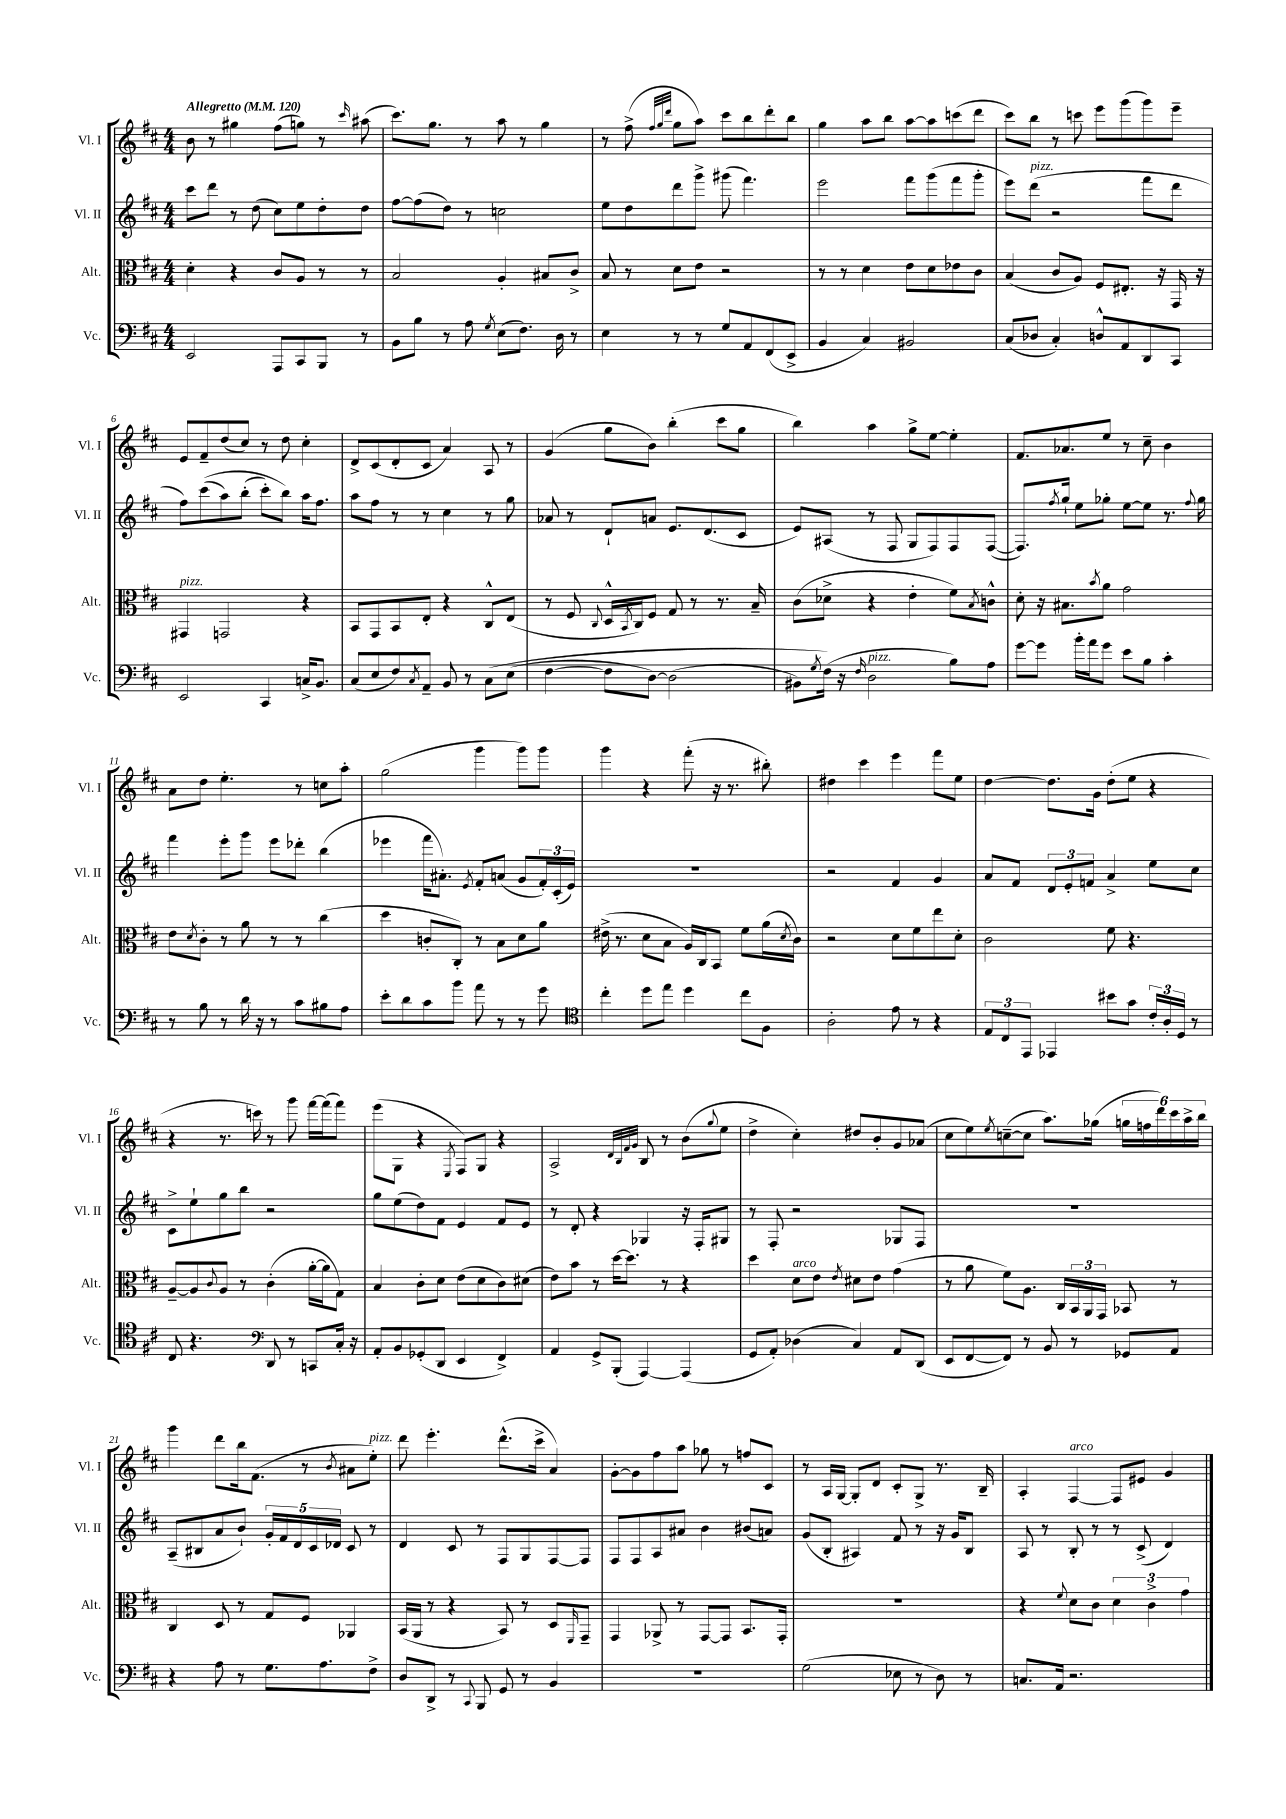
<<
\new StaffGroup <<
\new Staff = "s0" \with { instrumentName = "Vl. I" shortInstrumentName = "Vl. I" } {
    \clef treble \key d \major \numericTimeSignature \time 4/4 \tempo "Allegretto" 4 = 120
    b'8 r8 gis''4 fis''8( g''8) r8 \grace { cis'''16 } ais''8( |
    cis'''8.) g''8. r8 a''8 r8 g''4 |
    r8 fis''8->( \grace { fis''32 g''32 d'''32 } g''8 a''8) cis'''8 b''8 d'''8-. b''8 |
    g''4 a''8 b''8 a''8~ a''8 c'''8( d'''8 |
    cis'''8) b''8 r8 c'''8 e'''8 g'''8( g'''8) e'''8-- |
    e'8 fis'8-- d''8( cis''8) r8 d''8 cis''4-. |
    d'8-> cis'8( d'8-. cis'8 a'4) a8 r8 |
    g'4( g''8 b'8) b''4-.( cis'''8 g''8 |
    b''4) a''4 g''8-> e''8~ e''4-. |
    fis'8. aes'8. e''8 r8 cis''8-- b'4 |
    a'8 d''8 e''4.-. r8 c''8 a''8-. |
    g''2( g'''4 g'''8) g'''8 |
    g'''4 r4 fis'''8-.( r16 r8. bis''8-.) |
    dis''4 cis'''4 e'''4 fis'''8 e''8 |
    d''4~ d''8. g'16 d''8-.( e''8 r4 |
    r4 r8. c'''16) r8 g'''8 fis'''16~ fis'''16( fis'''8) |
    e'''8( g8 r4 \acciaccatura { e8 } fis8) g8 r4 |
    a2-> \grace { d'32 b32 fis'32 g'32 } b8 r8 b'8( \appoggiatura { g''8 } e''8 |
    d''4-> cis''4-.) dis''8 b'8-. g'8 aes'8( |
    cis''8 e''8) \acciaccatura { e''8 } c''8~--( c''8 a''8.) ges''16( \tuplet 6/4 { g''16 f''16 d'''16) cis'''16 a''16-> b''16 } |
    g'''4 d'''8 b''16 fis'8.( r8 \acciaccatura { b'8 } ais'8 e''8-.^\markup { \italic "pizz." }) |
    d'''8 e'''4.-. d'''8.-^( cis'''16-> a'4) |
    g'8~-. g'8 fis''8 a''8 ges''8 r8 f''8 cis'8 |
    r8 a16 g16~ g8-. d'8 cis'8-. g8-> r8. b16-- |
    a4-. fis4~^\markup { \italic "arco" } fis8 eis'8 g'4 \bar "|." |
}
\new Staff = "s1" \with { instrumentName = "Vl. II" shortInstrumentName = "Vl. II" } {
    \clef treble \key d \major \numericTimeSignature \time 4/4
    cis'''8 d'''8 r8 d''8( cis''8) e''8 d''8-. d''8 |
    fis''8~ fis''8( d''8) r8 c''2 |
    e''8 d''8 d'''8 g'''8-> gis'''8( fis'''4.) |
    e'''2 fis'''8 g'''8( fis'''8 g'''8-. |
    e'''8) d'''8^\markup { \italic "pizz." }( r2 fis'''8 d'''8 |
    fis''8) cis'''8(\( a''8) b''8-.( cis'''8-.) b''8\) a''16 fis''8. |
    a''8 fis''8 r8 r8 cis''4 r8 g''8 |
    aes'8 r8 d'8-! a'8 e'8. d'8.( cis'8 |
    e'8) ais8( r8 fis8 g8 fis8) fis8 fis8~( |
    fis8.) \acciaccatura { fis''8 } g''16-! e''8 ges''8-. e''8~ e''8 r8. \appoggiatura { fis''8 } ges''16 |
    fis'''4 e'''8-. g'''8 e'''8 des'''8-. b''4( |
    ees'''4 fis'''16 ais'8.-.) \acciaccatura { e'8 } fis'8-. a'8( g'8 \tuplet 3/2 { fis'16-.) cis'16-.( e'16) } |
    R1 |
    r2 fis'4 g'4 |
    a'8 fis'8 \tuplet 3/2 { d'8 e'8-. f'8 } a'4-> e''8 cis''8 |
    cis'8-> e''8-! g''8 b''8 r2 |
    g''8 e''8( d''8) fis'8 e'4 fis'8 e'8 |
    r8 d'8-. r4 ges4 r16 fis16-. gis8 |
    r8 fis8-. r2 ges8 fis8 |
    R1 |
    a8--( bis8 a'8 b'8-!) \tuplet 5/4 { g'16-. fis'16 d'16 cis'16 des'16 } cis'8 r8 |
    d'4 cis'8 r8 fis8 g8 fis8~ fis8 |
    fis8 fis8 a8 ais'8 b'4 bis'8( a'8) |
    g'8( b8-. ais4) fis'8 r8 r16 g'16 b8 |
    a8 r8 b8-. r8 r8 cis'8->( d'4) \bar "|." |
}
\new Staff = "s2" \with { instrumentName = "Alt." shortInstrumentName = "Alt." } {
    \clef alto \key d \major \numericTimeSignature \time 4/4
    d'4-. r4 cis'8 a8 r8 r8 |
    b2 a4-. bis8 cis'8-> |
    b8 r8 d'8 e'8 r2 |
    r8 r8 d'4 e'8 d'8 ees'8 cis'8 |
    b4( cis'8 a8) fis8 eis8.-. r16 g,16 r16 |
    gis,4^\markup { \italic "pizz." } g,2 r4 |
    b,8 g,8 b,8 e8-. r4 cis8-^ e8( |
    r8 fis8 \appoggiatura { cis8 } d16-^ \acciaccatura { b,8 } cis16) fis8 g8 r8 r8. b16-- |
    cis'8( des'8-> r4 e'4-. fis'8) \acciaccatura { b8 } c'8-^ |
    d'8-. r16 bis8. \acciaccatura { b'8 } a'8 g'2 |
    e'8 \acciaccatura { d'8 } cis'8-. r8 a'8 r8 r8 cis''4( |
    d''4 c'8-. cis8-.) r8 b8 d'8 a'8 |
    eis'16->( r8. d'8 b8 a16) cis16 b,8 fis'8 a'16( \acciaccatura { d'8 } cis'16) |
    r2 d'8 fis'8 e''8 d'8-. |
    cis'2 fis'8 r4. |
    a8~-- a8 \appoggiatura { cis'8 } a8 r8 cis'4-.( a'16~-. a'16 g8) |
    b4 cis'8-. d'8 e'8( d'8 cis'8) dis'8( |
    e'8) b'8 r8 d''16~ d''8. r8 r4 |
    d''4 d'8^\markup { \italic "arco" } e'8 \acciaccatura { e'8 } dis'8 e'8 g'4( |
    r8 a'8 fis'8) a8. cis16 \tuplet 3/2 { b,16 a,16 g,16 } bes,8 r8 |
    cis4 d8 r8 g8 fis8 aes,4 |
    b,16( a,16 r8 r4 b,8) r8 d8 \grace { fis,16 } g,8-- |
    g,4 aes,8-> r8 g,8~ g,8 b,8. g,16-. |
    R1 |
    r4 \appoggiatura { fis'8 } d'8 cis'8 \tuplet 3/2 { d'4 cis'4-> g'4 } \bar "|." |
}
\new Staff = "s3" \with { instrumentName = "Vc." shortInstrumentName = "Vc." } {
    \clef bass \key d \major \numericTimeSignature \time 4/4
    e,2 a,,8 cis,8 b,,8 r8 |
    b,8 b8 r8 a8 \acciaccatura { g8 } e8( fis8.) d16 r8 |
    e4 r8 r8 g8 a,8 fis,8( e,8-> |
    b,4 cis4) bis,2 |
    cis8( des8 cis4-.) d8-^ a,8 d,8 cis,8 |
    e,2 cis,4 c16-> b,8. |
    cis8( e8 fis8) \acciaccatura { cis8 } a,8-- b,8 r8 cis8\( e8( |
    fis4~ fis8 d8~) d2( |
    bis,8) \acciaccatura { g8 } fis16(\) r16 \grace { fis16 } d2^\markup { \italic "pizz." } b8) a8 |
    g'8~ g'8 b'16-. a'16 g'8 e'8 b8 cis'4-. |
    r8 b8 r8 d'16 r16 r8 cis'8 bis8 a8 |
    e'8-. d'8 cis'8 b'8 a'8 r8 r8 g'8 |
    \clef tenor cis''4-. d''8 e''8 d''4 cis''8 fis8 |
    a2-. e'8 r8 r4 |
    \tuplet 3/2 { e8 cis8 e,8 } ees,4 bis'8 g'8 \tuplet 3/2 { cis'16-. a16-. d16 } r8 |
    cis8 r4. \clef bass d,8 r8 c,8 cis16-. r16 |
    a,8-. b,8 ges,8-.( d,8 e,4 fis,4->) |
    a,4 g,8-> b,,8-.( a,,4~) a,,4( |
    g,8 a,8-.) des4( cis4) a,8 d,8( |
    e,8 fis,8~ fis,8) r8 b,8 r8 ges,8 a,8 |
    r4 a8 r8 g8. a8. fis8-> |
    d8 d,8-> r8 \appoggiatura { cis,8 } b,,8 g,8 r8 b,4 |
    R1 |
    g2( ees8 r8 d8) r8 |
    c8. a,16 r2. \bar "|." |
}
>>
>>
